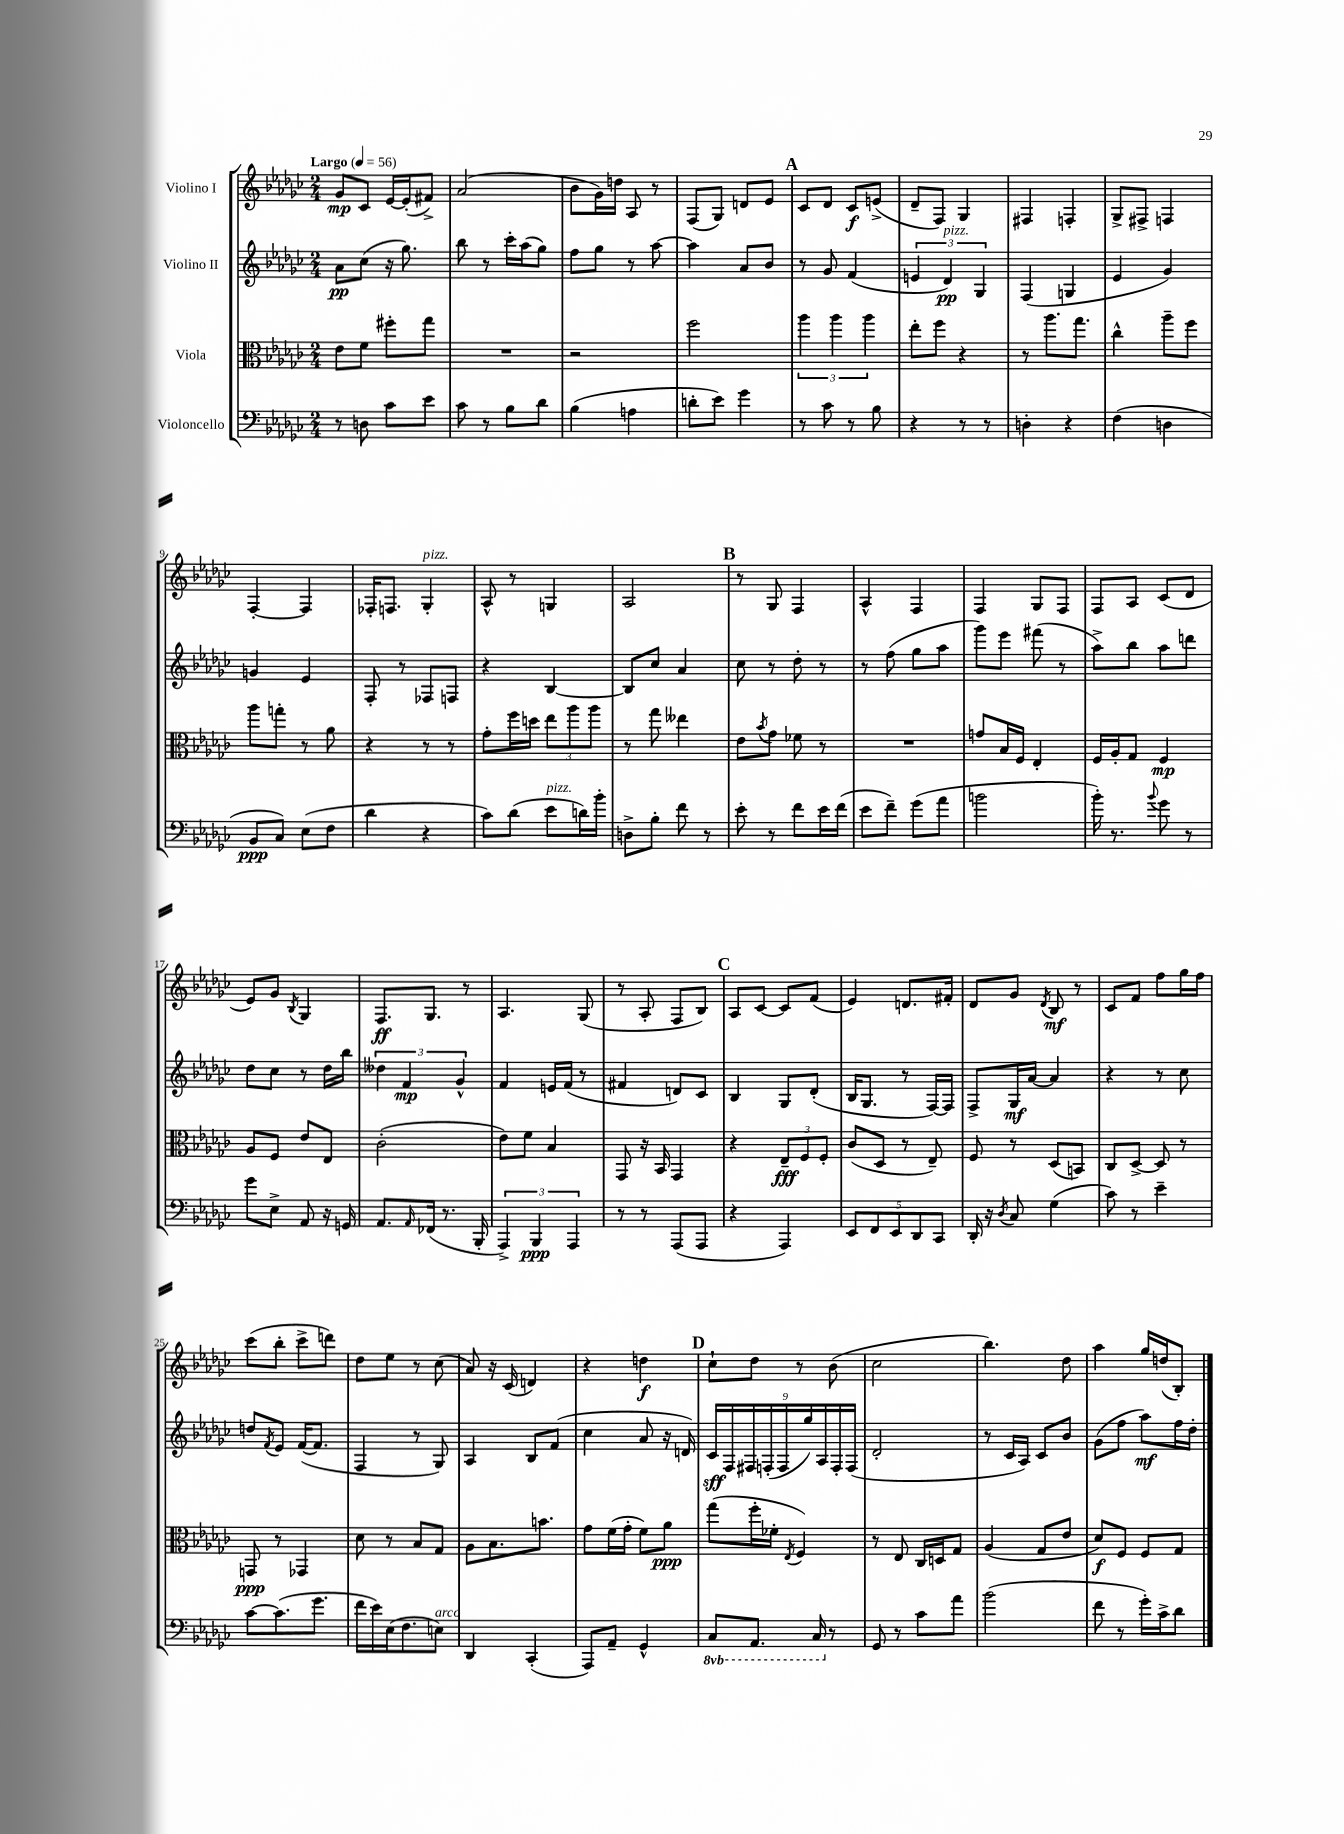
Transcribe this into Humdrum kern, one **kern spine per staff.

**kern	**dynam	**kern	**dynam	**kern	**dynam	**kern	**dynam
*part4	*part4	*part3	*part3	*part2	*part2	*part1	*part1
*staff4	*staff4	*staff3	*staff3	*staff2	*staff2	*staff1	*staff1
*I"Violoncello	*	*I"Viola	*	*I"Violino II	*	*I"Violino I	*
*clefF4	*	*clefC3	*	*clefG2	*	*clefG2	*
*k[b-e-a-d-g-c-]	*	*k[b-e-a-d-g-c-]	*	*k[b-e-a-d-g-c-]	*	*k[b-e-a-d-g-c-]	*
*M2/4	*	*M2/4	*	*M2/4	*	*M2/4	*
*MM56	*	*MM56	*	*MM56	*	*MM56	*
=1	=1	=1	=1	=1	=1	=1	=1
!	!	!	!	!	!	!LO:TX:a:B:t=Largo	!
8r	.	8e-\L	.	8a-\L	pp	8g-/L	mp
8Dn\	.	8f\J	.	(8cc-\J	.	8c-/J	.
8c-\L	.	8ff#X'\L	.	16r	.	[16e-/LL	.
.	.	.	.	8.gg-\)	.	(16e-'/J]	.
8e-\J	.	8gg-\J	.	.	.	8f#X^/J)	.
=2	=2	=2	=2	=2	=2	=2	=2
8c-\	.	2r	.	8bb-\	.	(2a-/	.
8r	.	.	.	8r	.	.	.
8B-\L	.	.	.	16ccc-'\LL	.	.	.
.	.	.	.	(16aa-\J	.	.	.
8d-\J	.	.	.	8gg-\J)	.	.	.
=3	=3	=3	=3	=3	=3	=3	=3
(4B-\	.	2r	.	8ff\L	.	8b-\L	.
.	.	.	.	8gg-\J	.	16g-\L)	.
.	.	.	.	.	.	16ddn\JJ	.
4An\	.	.	.	8r	.	8A-/	.
.	.	.	.	[8aa-\	.	8r	.
=4	=4	=4	=4	=4	=4	=4	=4
8dn'\L	.	2ff\	.	4aa-\]	.	(8F/L	.
8e-\J)	.	.	.	.	.	8G-/J)	.
4g-\	.	.	.	8a-/L	.	8dn/L	.
.	.	.	.	8b-/J	.	8e-/J	.
!!LO:REH:place=s1:t=A
=5	=5	=5	=5	=5	=5	=5	=5
8r	.	6aa-\	.	8r	.	8c-/L	.
8c-\	.	.	.	8g-/	.	8d-/J	.
.	.	6aa-\	.	.	.	.	.
8r	.	.	.	(4f/	.	8c-/L	f
.	.	6aa-\	.	.	.	.	.
8B-\	.	.	.	.	.	(8en^/J	.
=6	=6	=6	=6	=6	=6	=6	=6
4r	.	8ee-'\L	.	6en/	.	8d-~/L	.
.	.	8ff\J	.	.	.	8F/J)	.
!	!	!	!	!LO:TX:a:i:t=pizz.	!	!	!
.	.	.	.	6d-/)	pp	.	.
8r	.	4r	.	.	.	4G-/	.
.	.	.	.	6G-/	.	.	.
8r	.	.	.	.	.	.	.
=7	=7	=7	=7	=7	=7	=7	=7
4Dn'\	.	8r	.	(4F/	.	4F#X/	.
.	.	8.aa-\L	.	.	.	.	.
4r	.	.	.	4Gn/	.	4Fn'/	.
.	.	8.gg-\J	.	.	.	.	.
=8	=8	=8	=8	=8	=8	=8	=8
(4F\	.	4cc-^^\	.	4e-/	.	8G-^/L	.
.	.	.	.	.	.	8F#X^/J	.
4Dn\	.	8aa-~\L	.	4g-/)	.	4Fn/	.
.	.	8ff\J	.	.	.	.	.
!!LO:LB:g=z
=9	=9	=9	=9	=9	=9	=9	=9
8BB-/L	ppp	8aa-\L	.	4gn/	.	[4F'/	.
8C-/J)	.	8ggn'\J	.	.	.	.	.
(8E-\L	.	8r	.	4e-/	.	4F/]	.
8F\J	.	8a-\	.	.	.	.	.
=10	=10	=10	=10	=10	=10	=10	=10
4d-\	.	4r	.	8F'/	.	16F-X'/KL	.
.	.	.	.	.	.	8.Fn/J	.
.	.	.	.	8r	.	.	.
!	!	!	!	!	!	!LO:TX:a:i:t=pizz.	!
4r	.	8r	.	8F-X/L	.	4G-'/	.
.	.	8r	.	8Fn/J	.	.	.
=11	=11	=11	=11	=11	=11	=11	=11
8c-\L)	.	8g-'\L	.	4r	.	8A-^^/	.
(8d-\J	.	16ff\L	.	.	.	8r	.
.	.	16ddn\JJ	.	.	.	.	.
!LO:TX:a:i:t=pizz.	!	!	!	!	!	!	!
8e-\L	.	12ee-\L	.	[4B-/	.	4Gn/	.
.	.	12aa-\	.	.	.	.	.
16dn\L)	.	.	.	.	.	.	.
.	.	12aa-\J	.	.	.	.	.
16b-'\JJ	.	.	.	.	.	.	.
=12	=12	=12	=12	=12	=12	=12	=12
8Dn^\L	.	8r	.	8B-/L]	.	2A-/	.
8B-'\J	.	8gg-\	.	8cc-/J	.	.	.
8f\	.	4ee--X\	.	4a-/	.	.	.
8r	.	.	.	.	.	.	.
!!LO:REH:place=s1:t=B
=13	=13	=13	=13	=13	=13	=13	=13
8e-'\	.	8e-\L	.	8cc-\	.	8r	.
.	.	8qb-/	.	.	.	.	.
8r	.	8g-\J	.	8r	.	8G-/	.
8f\L	.	8f-X\	.	8dd-'\	.	4F/	.
16e-\L	.	8r	.	8r	.	.	.
(16f\JJ	.	.	.	.	.	.	.
=14	=14	=14	=14	=14	=14	=14	=14
8e-\L	.	2r	.	8r	.	4A-^^/	.
8f~\J)	.	.	.	(8ff\	.	.	.
(8g-\L	.	.	.	8gg-\L	.	4F/	.
8a-\J	.	.	.	8aa-\J	.	.	.
=15	=15	=15	=15	=15	=15	=15	=15
2bn\	.	8gn/L	.	8ggg-\L)	.	4F/	.
.	.	16B-/L	.	8eee-\J	.	.	.
.	.	16F/JJ	.	.	.	.	.
.	.	4E-'/	.	(8fff#X\	.	8G-/L	.
.	.	.	.	8r	.	8F/J	.
=16	=16	=16	=16	=16	=16	=16	=16
16b-'\)	.	16F/LL	.	8aa-^\L)	.	8F/L	.
8.r	.	16A-'/J	.	.	.	.	.
.	.	8G-/J	.	8bb-\J	.	8A-/J	.
8qqb-/	.	.	.	.	.	.	.
8g-\	.	4F/	mp	8aa-\L	.	(8c-/L	.
8r	.	.	.	8dddn\J	.	8d-/J	.
!!LO:LB:g=z
=17	=17	=17	=17	=17	=17	=17	=17
8g-\L	.	8A-/L	.	8dd-\L	.	8e-/L)	.
8E-^\J	.	8F/J	.	8cc-\J	.	8g-/J	.
.	.	.	.	.	.	8qB-/	.
8AA-/	.	8e-/L	.	8r	.	4G-/	.
16r	.	8E-/J	.	16dd-\LL	.	.	.
16GGn/	.	.	.	16bb-\JJ	.	.	.
=18	=18	=18	=18	=18	=18	=18	=18
8.AA-/L	.	(2c-'\	.	6dd--X\	.	8.F/L	ff
.	.	.	.	6f/	mp	.	.
16qqAA-/	.	.	.	.	.	.	.
(16FF-X/Jk	.	.	.	.	.	8.G-/J	.
8.r	.	.	.	.	.	.	.
.	.	.	.	6g-^^/	.	.	.
.	.	.	.	.	.	8r	.
16BBB-'/	.	.	.	.	.	.	.
=19	=19	=19	=19	=19	=19	=19	=19
6AAA-^/)	.	8e-\L)	.	4f/	.	4.A-/	.
.	.	8f\J	.	.	.	.	.
6BBB-/	ppp	.	.	.	.	.	.
.	.	4B-/	.	16en/LL	.	.	.
.	.	.	.	(16f/JJ	.	.	.
6AAA-/	.	.	.	.	.	.	.
.	.	.	.	8r	.	(8G-/	.
=20	=20	=20	=20	=20	=20	=20	=20
8r	.	8GG-/	.	4f#X/	.	8r	.
8r	.	16r	.	.	.	8A-'/	.
.	.	16BB-/	.	.	.	.	.
(8AAA-/L	.	4GG-/	.	8dn/L)	.	8F/L	.
8AAA-/J	.	.	.	8c-/J	.	8B-/J)	.
!!LO:REH:place=s1:t=C
=21	=21	=21	=21	=21	=21	=21	=21
4r	.	4r	.	4B-/	.	8A-/L	.
.	.	.	.	.	.	[8c-/J	.
4AAA-/)	.	12E-~/L	fff	8G-/L	.	8c-/L]	.
.	.	12F/	.	.	.	.	.
.	.	.	.	(8d-'/J	.	(8f/J	.
.	.	12F'/J	.	.	.	.	.
=22	=22	=22	=22	=22	=22	=22	=22
10EE-/L	.	(8c-/L	.	16B-/KL	.	4e-/)	.
.	.	.	.	8.G-/J	.	.	.
10FF/	.	.	.	.	.	.	.
.	.	8D-/J	.	.	.	.	.
10EE-/	.	.	.	.	.	.	.
.	.	8r	.	8r	.	8.dn/L	.
10DD-/	.	.	.	.	.	.	.
.	.	8E-~/)	.	[16F/LL)	.	.	.
10CC-/J	.	.	.	.	.	.	.
.	.	.	.	16F/JJ]	.	16f#X'/Jk	.
=23	=23	=23	=23	=23	=23	=23	=23
16DD-'/	.	8F/	.	8F^/L	.	8d-/L	.
16r	.	.	.	.	.	.	.
8qD-/	.	.	.	.	.	.	.
8C-/	.	8r	.	16G-/L	mf	8g-/J	.
.	.	.	.	[16a-/JJ	.	.	.
.	.	.	.	.	.	8qd-/	.
(4G-\	.	(8D-/L	.	4a-/]	.	8B-/	mf
.	.	8BBn/J)	.	.	.	8r	.
=24	=24	=24	=24	=24	=24	=24	=24
8c-\)	.	8C-/L	.	4r	.	8c-/L	.
8r	.	[8D-^/J	.	.	.	8f/J	.
4e-~\	.	8D-/]	.	8r	.	8ff\L	.
.	.	8r	.	8cc-\	.	16gg-\L	.
.	.	.	.	.	.	16ff\JJ	.
!!LO:LB:g=z
=25	=25	=25	=25	=25	=25	=25	=25
[8c-\L	.	8GGn/	ppp	8ddn/L	.	(8ccc-\L	.
.	.	.	.	8qf/	.	.	.
(8.c-\]	.	8r	.	8e-/J	.	8bb-'\J	.
.	.	4GG-X/	.	([16f/KL	.	8ccc-^\L	.
8.g-\J	.	.	.	8.f/J]	.	.	.
.	.	.	.	.	.	8dddn\J)	.
=26	=26	=26	=26	=26	=26	=26	=26
16f\LL	.	8d-\	.	4F/	.	8dd-\L	.
16e-\)	.	.	.	.	.	.	.
(16E-\J	.	8r	.	.	.	8ee-\J	.
8.F\	.	.	.	.	.	.	.
.	.	8B-/L	.	8r	.	8r	.
!LO:TX:a:i:t=arco	!	!	!	!	!	!	!
8En\J)	.	8G-/J	.	8G-/)	.	(8cc-\	.
=27	=27	=27	=27	=27	=27	=27	=27
4DD-/	.	8A-\L	.	4A-/	.	8a-/)	.
.	.	8.B-\	.	.	.	16r	.
.	.	.	.	.	.	(16c-/	.
(4CC-'/	.	.	.	8B-/L	.	4dn/)	.
.	.	8.bn\J	.	.	.	.	.
.	.	.	.	(8f/J	.	.	.
=28	=28	=28	=28	=28	=28	=28	=28
8AAA-/L)	.	8g-\L	.	4cc-\	.	4r	.
8AA-~/J	.	(16f\L	.	.	.	.	.
.	.	16g-'\JJ	.	.	.	.	.
4GG-^^/	.	8f\L)	.	8a-/	.	4ddn\	f
.	.	8a-\J	ppp	16r	.	.	.
.	.	.	.	16dn/)	.	.	.
!!LO:REH:place=s1:t=D
=29	=29	=29	=29	=29	=29	=29	=29
*8ba	*	*	*	*	*	*	*
8CC-/L	.	(8gg-\L	.	18c-/LL	sff	8cc-`\L	.
.	.	.	.	18F/	.	.	.
.	.	.	.	18F#X/	.	.	.
8.AAA-/J	.	16ff'\L	.	.	.	8dd-\J	.
.	.	.	.	(18Fn'/	.	.	.
.	.	16f-X'\JJ	.	.	.	.	.
.	.	.	.	18F/	.	.	.
.	.	8qE-/	.	.	.	.	.
.	.	4F/)	.	.	.	8r	.
.	.	.	.	18gg-/)	.	.	.
16CC-/	.	.	.	.	.	.	.
.	.	.	.	18A-/	.	.	.
*X8ba	*	*	*	*	*	*	*
8r	.	.	.	.	.	(8b-\	.
.	.	.	.	18F'/	.	.	.
.	.	.	.	(18F/JJ	.	.	.
=30	=30	=30	=30	=30	=30	=30	=30
8GG-/	.	8r	.	2d-'/	.	2cc-\	.
8r	.	8E-/	.	.	.	.	.
8c-\L	.	16C-/LL	.	.	.	.	.
.	.	16Dn/J	.	.	.	.	.
8a-\J	.	8G-/J	.	.	.	.	.
=31	=31	=31	=31	=31	=31	=31	=31
(2b-\	.	(4A-/	.	8r	.	4.bb-\)	.
.	.	.	.	16c-/LL	.	.	.
.	.	.	.	16A-/JJ)	.	.	.
.	.	8G-/L	.	8c-/L	.	.	.
.	.	8e-/J	.	8b-/J	.	8dd-\	.
=32	=32	=32	=32	=32	=32	=32	=32
8f\	.	8d-/L)	f	(8g-\L	.	4aa-\	.
8r	.	8F/J	.	8ff\J	.	.	.
16g-'\LL)	.	8F/L	.	8aa-\L)	mf	16gg-/LL	.
16c-^\J	.	.	.	.	.	(16ddn/J	.
8d-\J	.	8G-/J	.	16ff\L	.	8B-'/J)	.
.	.	.	.	16dd-'\JJ	.	.	.
==	==	==	==	==	==	==	==
*-	*-	*-	*-	*-	*-	*-	*-
